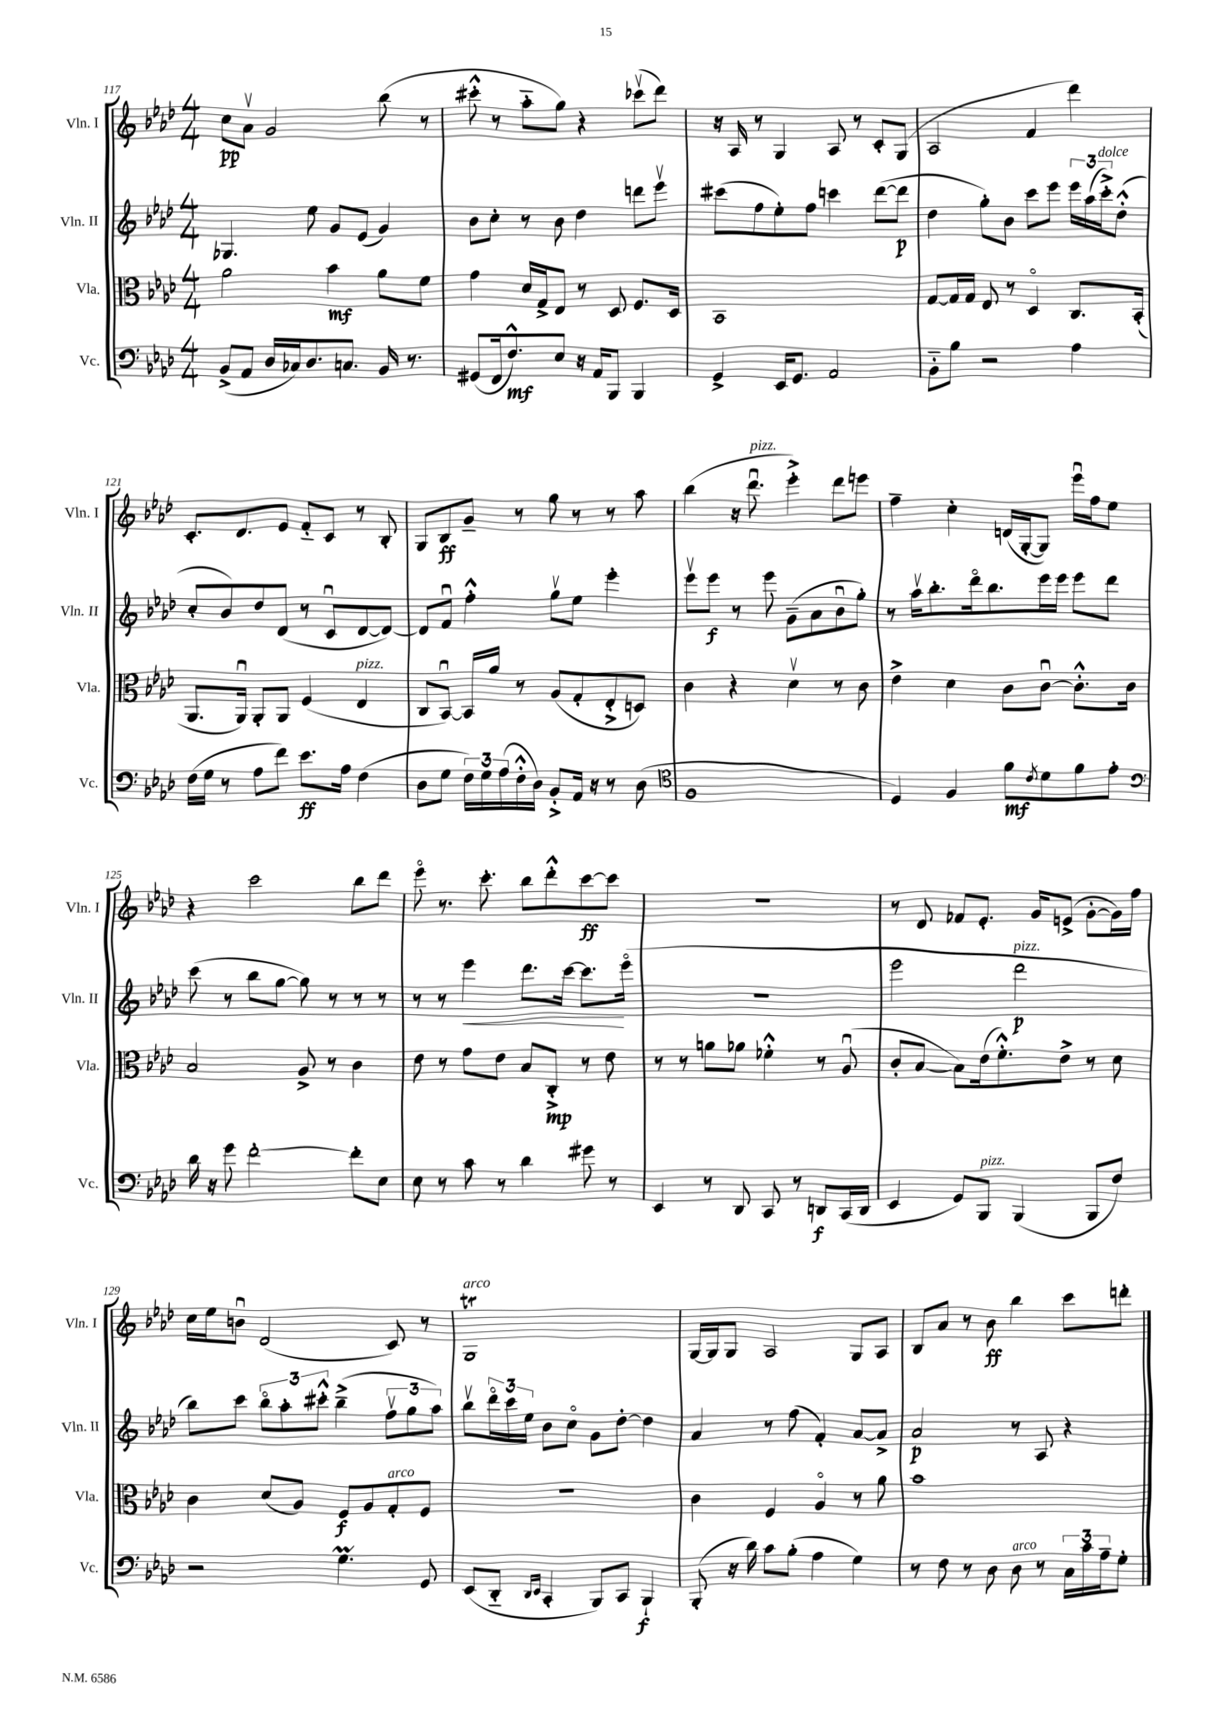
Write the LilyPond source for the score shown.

<<
\new StaffGroup <<
\new Staff = "s0" \with { instrumentName = "Vln. I" shortInstrumentName = "Vln. I" } {
    \clef treble \key aes \major \numericTimeSignature \time 4/4
    c''8\pp aes'8\upbow g'2 bes''8( r8 |
    cis'''8-.-^ r8 aes''8-_ g''8) r4 ces'''8\upbow( des'''8) |
    r16 aes16 r8 g4 aes8 r8 c'8-. g8( |
    aes2 f'4 des'''4) |
    c'8.-. des'8. ees'8 f'8-_ c'8 r8 bes8-. |
    g8 bes8\ff g'8-- r8 g''8 r8 r8 aes''8 |
    bes''4( r16 des'''8.\downbow^\markup { \italic "pizz." } ees'''4-.->) des'''8 e'''8 |
    f''4-- c''4-. d'16( g16~-. g8) ees'''16\downbow f''16 ees''8 |
    r4 c'''2 bes''8 des'''8 |
    ees'''8\flageolet r8. c'''8.-. bes''8 des'''8-.-^ c'''8~\ff c'''8 |
    R1 |
    r8 des'8 fes'8 ees'8.-. g'16 e'8->( g'8~-. g'16) f''16 |
    c''16 ees''16 b'8\downbow des'2( c'8) r8 |
    g1\trill^\markup { \italic "arco" } |
    g16~ g16 g8 aes2 g8 aes8 |
    bes8 aes'8 r8 bes'8\ff bes''4 c'''8 d'''8-. \bar "|." |
}
\new Staff = "s1" \with { instrumentName = "Vln. II" shortInstrumentName = "Vln. II" } {
    \clef treble \key aes \major \numericTimeSignature \time 4/4
    ges4. ees''8 g'8 ees'8( g'4) |
    bes'8 c''8-. r8 bes'8 des''4 d'''8 ees'''8\upbow |
    cis'''8( f''8 ees''8-.) f''8 c'''4 des'''8~( des'''8\p |
    des''4 g''8-.) bes'8 c'''8 ees'''8 \tuplet 3/2 { ees'''16 aes''16( c'''16-.->^\markup { \italic "dolce" }) } des''8-.-^( |
    c''8-. bes'8) des''8 des'8( r8 c'8\downbow des'8~ des'8~) |
    des'8 f'8\downbow f''4-.-^ g''8\upbow ees''8 ees'''4-. |
    ees'''8\upbow ees'''8\f r8 ees'''8 g'8--( aes'8 bes'8\downbow g''8-.) |
    r8 aes''16\upbow bes''8.-. des'''16\flageolet bes''8. ees'''16 ees'''16 ees'''8 des'''8 |
    c'''8( r8 bes''8 g''8~ g''8) r8 r8 r8 |
    r8 r8 ees'''4\< des'''8. c'''16~ c'''8.\! ees'''16\flageolet( |
    r1 |
    ees'''2 des'''2\p^\markup { \italic "pizz." } |
    bes''8) c'''8 \tuplet 3/2 { bes''8\flageolet aes''8-. cis'''8-.-^ } bes''4--->( \tuplet 3/2 { f''8\upbow g''8 aes''8) } |
    bes''8\upbow \tuplet 3/2 { des'''16\flageolet c'''16 ees''16 } bes'8 c''8\flageolet g'8 des''8~-. des''4 |
    aes'4 r8 f''8( f'4-.) aes'8~ aes'8-> |
    aes'2\p r8 aes8 r4 \bar "|." |
}
\new Staff = "s2" \with { instrumentName = "Vla." shortInstrumentName = "Vla." } {
    \clef alto \key aes \major \numericTimeSignature \time 4/4
    aes'2 bes'4\mf aes'8 f'8 |
    g'4 des'16 g16-> ees8 r8 des8 f8. des16 |
    bes,1 |
    g8~ g16 g16 ees8 r8 des4\flageolet c8. bes,16-.( |
    aes,8. aes,16\downbow) aes,8-. aes,8 f4( ees4^\markup { \italic "pizz." } |
    c8 bes,8~\downbow) bes,16 aes'16 r8 aes8( g8-. ees8-.-> d8) |
    c'4 r4 des'4\upbow r8 c'8 |
    ees'4-> des'4 c'8 c'8~\downbow c'8.-.-^ c'16 |
    bes2 aes8-> r8 c'4 |
    ees'8 r8 g'8 ees'8 bes8 c8-.->\mp r8 ees'8 |
    r8 r8 a'8 aes'8 fes'4-.-^ r8 aes8\downbow( |
    c'8-. bes8~ bes8) ees'16( f'8.-.-^) ees'8-> r8 des'8 |
    c'4 des'8( aes8) f8\f aes8 g8-.^\markup { \italic "arco" } f8 |
    r1 |
    c'4 f4 aes4\flageolet r8 aes'8 |
    bes'1 \bar "|." |
}
\new Staff = "s3" \with { instrumentName = "Vc." shortInstrumentName = "Vc." } {
    \clef bass \key aes \major \numericTimeSignature \time 4/4
    bes,8->( aes,8 des16 ces16) des8. c8. bes,16 r8. |
    gis,8( f,16 f8.-^\mf) ees8 r16 aes,16 bes,,8 bes,,4 |
    g,4-> ees,16 g,8. aes,2 |
    bes,8-_ bes8 r2 aes4 |
    f16( g16 r8 aes8 f'8) ees'8.\ff aes16 f4( |
    des8 g8 \tuplet 3/2 { f16) g16 aes16( } f16-.-^ des16) bes,8-.-> aes,16 r16 r8 des8( |
    \clef tenor f1 |
    des4) f4 f'8\mf \acciaccatura { c'8 } des'8 f'8 ees'8-. |
    \clef bass des'16 r16 g'8 f'2~-. f'8-. ees8 |
    ees8 r8 c'8 r8 des'4 gis'8 r8 |
    ees,4 r8 des,8 c,8 r8 d,8\f c,16( d,16 |
    ees,4 g,8) bes,,8^\markup { \italic "pizz." } bes,,4( bes,,8 f8) |
    r2 g4.\prall g,8 |
    ees,8( des,8-_ \grace { des,16 ees,16 } c,4-. bes,,8) c,8 bes,,4-!\f |
    bes,,8-.( r16 des'16) c'8 bes8-.( aes4 g4) |
    r8 f8 r8 des8 des8^\markup { \italic "arco" } r8 \tuplet 3/2 { c16 c'16 aes16-- } g8-. \bar "|." |
}
>>
>>
\layout { \context { \Score currentBarNumber = #117 } }
